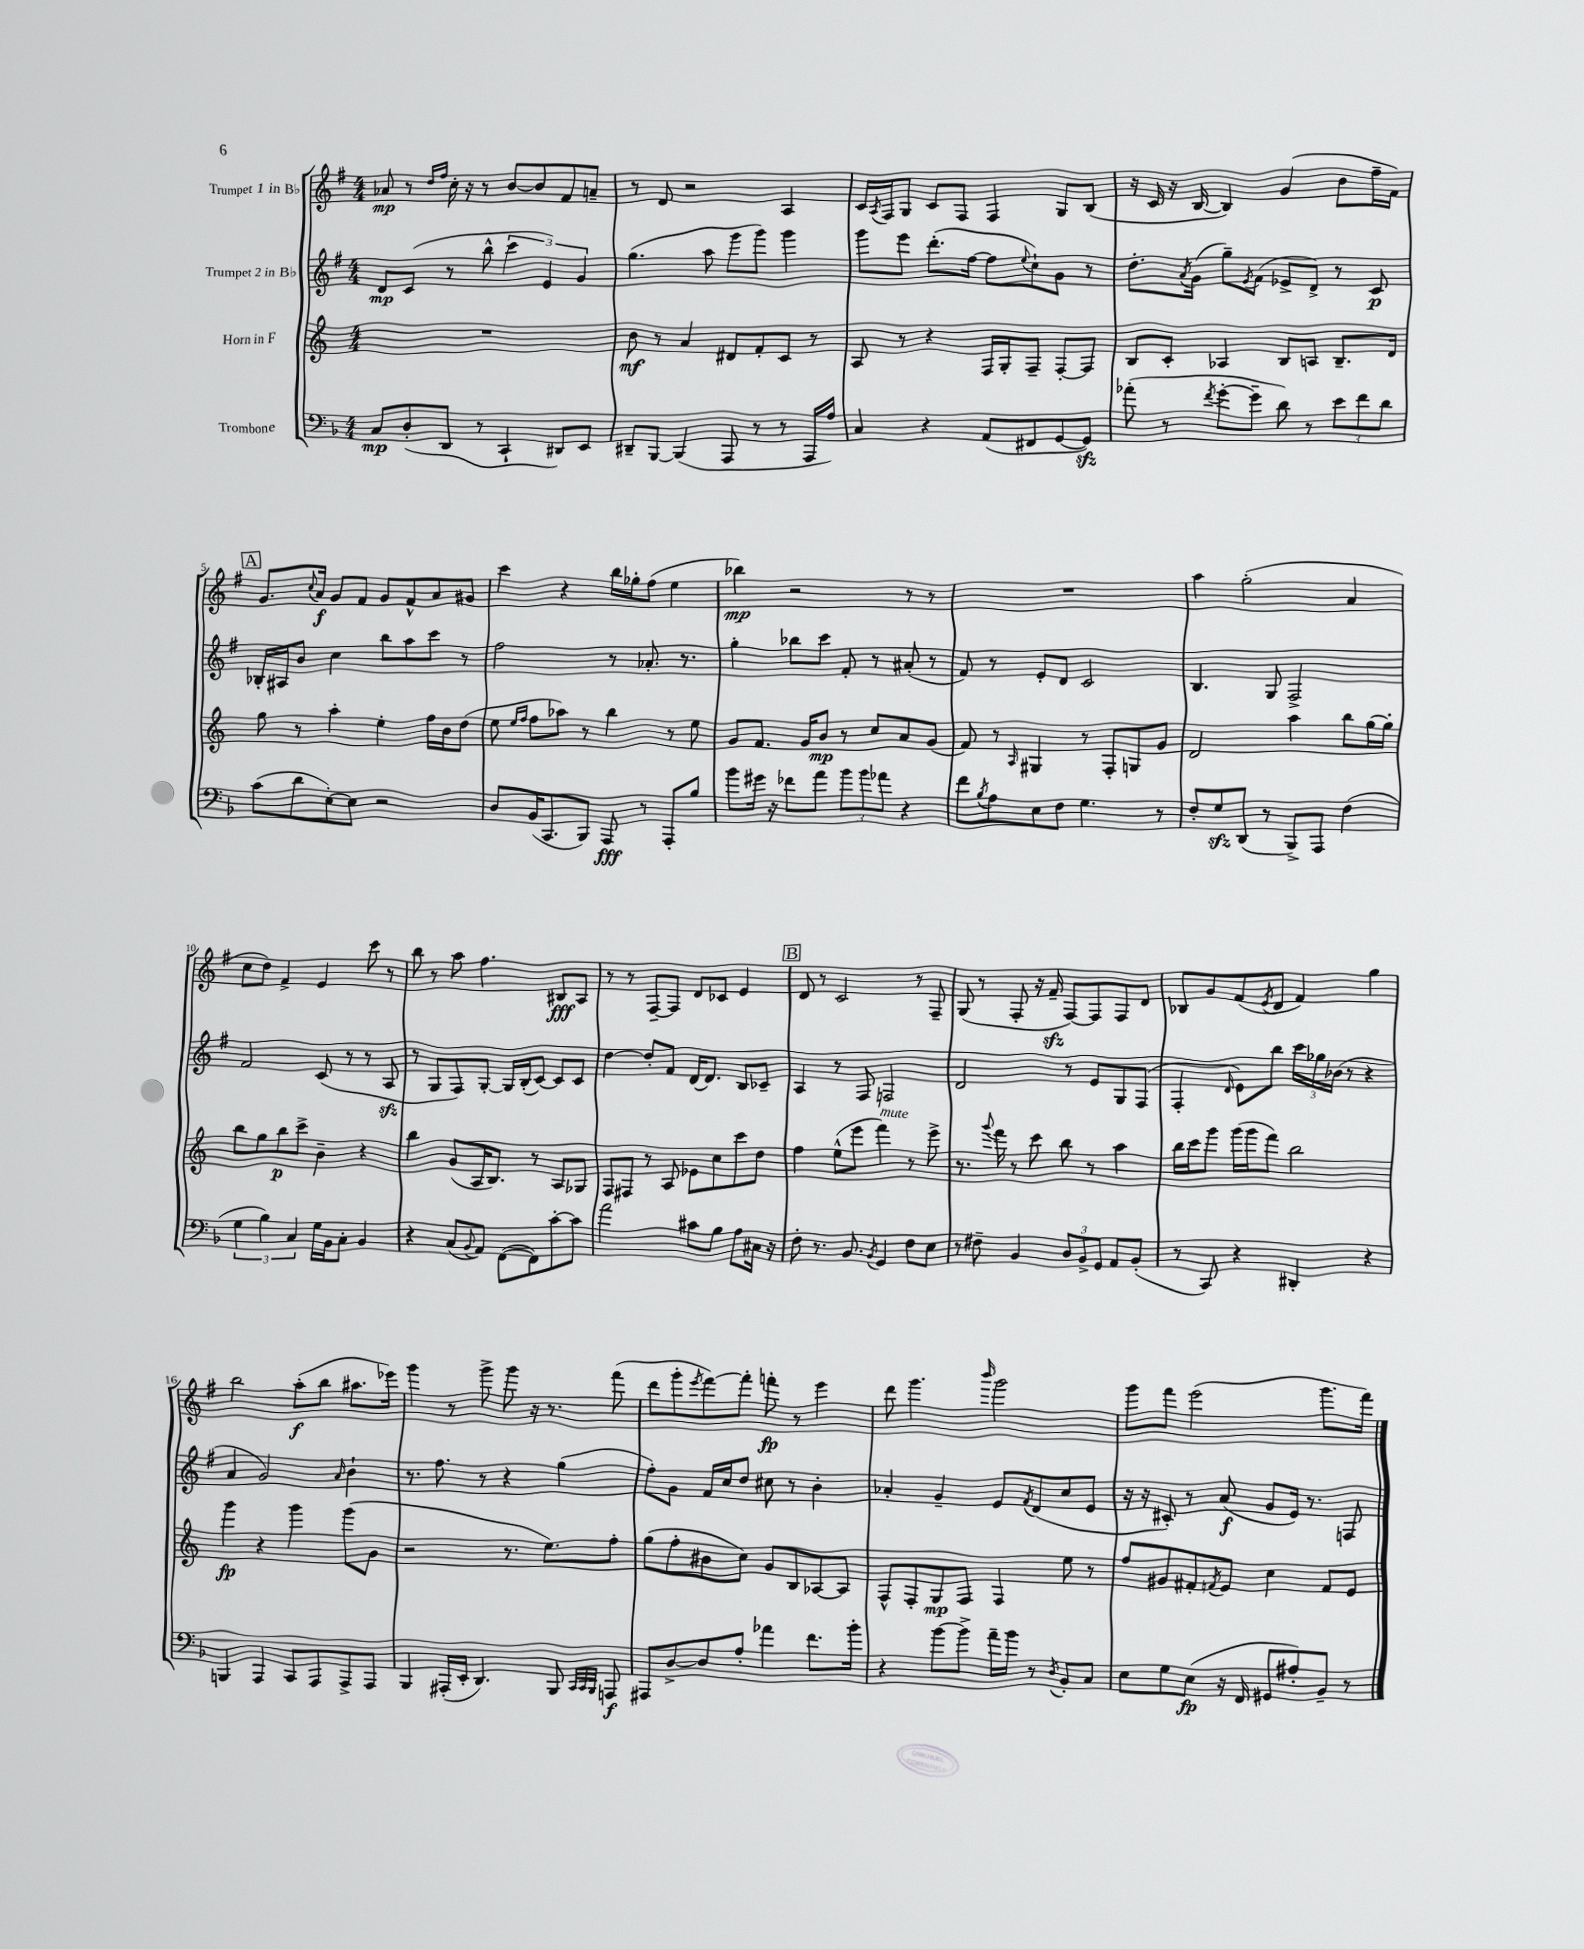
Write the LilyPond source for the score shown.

<<
\new StaffGroup <<
\new Staff = "s0" \with { instrumentName = "Trumpet 1 in Bb" } {
    \clef treble \key g \major \numericTimeSignature \time 4/4
    aes'8\mp r8 \grace { d''16 fis''16 } c''16-. r16 r8 b'8~ b'8 fis'8 a'8-- |
    r8 d'8 r2 a4 |
    c'16 \acciaccatura { a8 } fis16 g8 c'8 fis8 fis4 g8 b8( |
    r16 c'16 r16 b16~ b4) g'4( b'8 fis''16-- fis'16) |
    \mark \markup { \box "A" } g'8. \appoggiatura { c''8 } a'16\f g'8 fis'8 g'8 fis'8-^ a'8 gis'8 |
    c'''4 r4 b''16 ges''16-. fis''8( e''4 |
    bes''4\mp) r2 r8 r8 |
    R1 |
    a''4 g''2-.( a'4 |
    c''8 d''8) fis'4-> e'4 c'''8 r8 |
    b''8 r8 a''8 fis''4. bis8\fff a8 |
    r8 r8 fis8~-- fis8 d'8 ces'8 e'4 |
    \mark \markup { \box "B" } d'8 r8 c'2 r8 fis8-- |
    g8( r8 fis8-. r16 fis'16--\sfz fis8~) fis8 fis8 d'8 |
    bes8 g'8 fis'8( \acciaccatura { e'8 } d'8 fis'4) g''4 |
    b''2 a''8-.\f( b''8 ais''8. ees'''16) |
    g'''4 r8 g'''8-> g'''8 r16 r8. fis'''8( |
    d'''8 g'''8-. \acciaccatura { e'''8 } fis'''8~) fis'''8-. f'''8-.\fp r8 e'''4 |
    d'''8 g'''4. \grace { b'''16 } g'''2 |
    g'''8 fis'''8 e'''2( g'''8. fis'''16) \bar "|." |
}
\new Staff = "s1" \with { instrumentName = "Trumpet 2 in Bb" } {
    \clef treble \key g \major \numericTimeSignature \time 4/4
    d'8\mp c'8( r8 b''8-^ \tuplet 3/2 { c'''4 e'4) g'4 } |
    g''4.( a''8 g'''8 g'''8) g'''4 |
    g'''8 e'''8 d'''8.-.( fis''16~ fis''8 \appoggiatura { e''8 } c''8-!) g'8 r8 |
    d''8.-. \acciaccatura { a'8 } g'16( g''8--) \acciaccatura { e'8 } fis'8( ees'8-> d'8->) r8 c'8\p |
    \mark \markup { \box "A" } bes16-. ais16 b'8 c''4 b''8 a''8 c'''8 r8 |
    fis''2 r8 aes'8.-. r8. |
    g''4-. bes''8 c'''8 fis'8-. r8 ais'8-.( r8 |
    fis'8) r8 e'8-. d'8 c'2 |
    b4. g8 fis2-> |
    fis'2 c'8( r8 r8 a8\sfz |
    r8 g8 fis8) g8~-. g16 b16-.( c'8~) c'8 c'8 |
    d''4~ d''8-. fis'8 d'16~ d'8. b8 ces'8-- |
    \mark \markup { \box "B" } a4 r8 fis8 f2 |
    d'2 r8 e'8 g8 fis8( |
    fis4-. \grace { d'16 } e'8) b''8 \tuplet 3/2 { c'''16 ges''16 bes'16( } r8 r4 |
    a'4 g'2) \grace { a'16 } b'4-! |
    r8. fis''8. r8 r4 g''4( |
    fis''8-.) g'8 fis'16 c''16 d''8 cis''8 r8 b'4-. |
    aes'4-. g'4-- e'8 \acciaccatura { fis'8 } d'8( c''8 e'8 |
    r16 r16 cis'8-.) r8 a'8\f( g'8 e'16) r8. f8 \bar "|." |
}
\new Staff = "s2" \with { instrumentName = "Horn in F" } {
    \clef treble \key c \major \numericTimeSignature \time 4/4
    R1 |
    b'8\mf r8 a'4 dis'8 f'8-. c'8 r8 |
    a8 r8 r4 f16 g16-. f8-- f8~-. f8 |
    b8 c'8-. aes4 b8 a8 b8.-- d'16 |
    \mark \markup { \box "A" } g''8 r8 a''4-. e''4-. f''16 b'16 d''8( |
    e''8 \grace { e''16 f''16 } f''8 aes''8) r8 b''4 r8 e''8 |
    g'8 f'8. g'16 b'8\mp r8 c''8 a'8 g'8( |
    f'8) r8 \grace { a16 } gis4 r8 f8-. g8 g'8 |
    d'2 a''4 b''8 g''16~ g''16-. |
    b''8 g''8 b''8\p c'''8-> b'4-- r4 |
    b''4 g'8( a16 b8.) r8 a8 ges8 |
    f8 fis8 r8 a8 ees'8 c''8 c'''8 d''8 |
    \mark \markup { \box "B" } f''4 e''8-^( e'''8 f'''4^\markup { \italic "mute" }) r8 e'''8-> |
    r8. \appoggiatura { g'''8 } f'''16 r8 c'''8 b''8 r8 a''4 |
    b''16 c'''16 g'''8 g'''16( g'''16 f'''8) b''2 |
    g'''4\fp r4 g'''4 g'''8( g'8 |
    r2 r8. e''8.) f''8-. |
    g''8( f''8-. bis'8 c''8) g'8 b8 aes8~ aes8 |
    f8-^ f8-. g8\mp f8 f4 e''8 r8 |
    f''8 gis'8 fis'8-. \acciaccatura { f'8 } e'8 c''4 f'8 e'8 \bar "|." |
}
\new Staff = "s3" \with { instrumentName = "Trombone" } {
    \clef bass \key f \major \numericTimeSignature \time 4/4
    c8\mp d8-.( d,8 r8 c,4-! dis,8) e,8 |
    dis,8-- bes,,8~ bes,,4( a,,8 r8 r8 a,,16 a16) |
    c4 r4 a,8( fis,8 g,8~ g,8\sfz) |
    aes'8-.( r8 \acciaccatura { f'8 } g'8~-. g'8-- d'8) r8 \tuplet 3/2 { e'8 f'8 d'8 } |
    \mark \markup { \box "A" } c'8( d'8 e8~-.) e8 r2 |
    d8 bes,16( c,8. bes,,8) a,,8\fff r8 a,,8-. bes8 |
    bes'8 gis'16 r16 fes'8 a'8 \tuplet 3/2 { bes'8 bes'8 aes'8 } r4 |
    f'8 \acciaccatura { bes8 } a8 e8 f8 g4. r8 |
    f8-. g8\sfz d,8( r8 bes,,8->) a,,8 f4( |
    \tuplet 3/2 { g4 bes4) c4 } g16 bes,16 c8-. bes,4 |
    r4 c8( \appoggiatura { bes,8 } a,8) f,8~( f,8) c'8~-. c'8 |
    a'2 cis'8 bes8 a8 cis16 r16 |
    \mark \markup { \box "B" } f8-. r8. bes,8. \acciaccatura { bes,8 } g,4 f8 e8 |
    r8 fis8-- bes,4 \tuplet 3/2 { d8 bes,8-> g,8 } a,8 bes,8-.( |
    r8 c,8) r4 dis,4-. r4 |
    b,,4 a,,4 c,8 a,,8 a,,8-> a,,8 |
    bes,,4 ais,,16-.( e,16-. d,4.) bes,,8 \grace { c,32 c,32 bes,,32 } a,,8\f |
    ais,,8 d8~-> d8 a8-. aes'4 f'8. bes'16-. |
    r4 bes'8~ bes'8-> a'16-- bes'16 r8 \acciaccatura { d8 } bes,8-. c8 |
    e8 g8 e8\fp( r16 f,16 gis,8 ais8-.) bes,8-- r8 \bar "|." |
}
>>
>>
